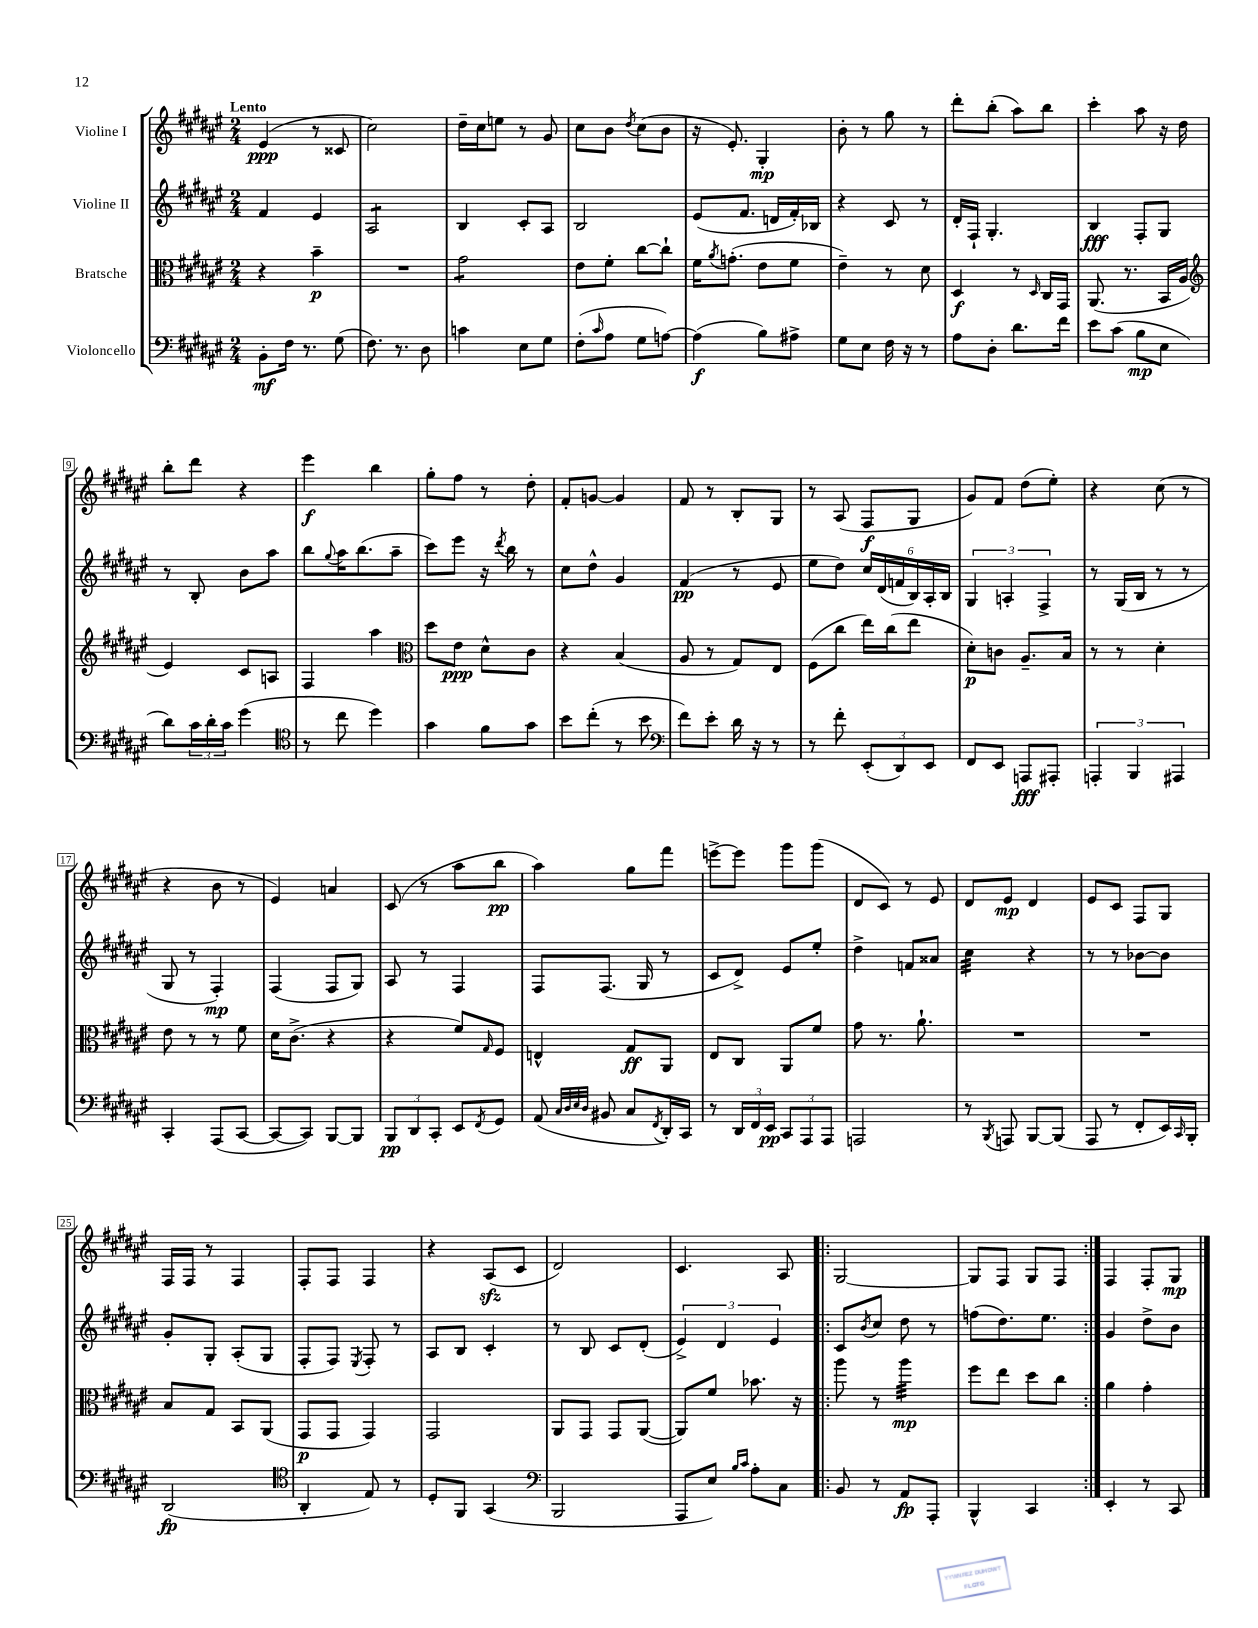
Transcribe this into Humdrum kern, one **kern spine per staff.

**kern	**dynam	**kern	**dynam	**kern	**dynam	**kern	**dynam
*part4	*part4	*part3	*part3	*part2	*part2	*part1	*part1
*staff4	*staff4	*staff3	*staff3	*staff2	*staff2	*staff1	*staff1
*I"Violoncello	*	*I"Bratsche	*	*I"Violine II	*	*I"Violine I	*
*clefF4	*	*clefC3	*	*clefG2	*	*clefG2	*
*k[f#c#g#d#a#e#]	*	*k[f#c#g#d#a#e#]	*	*k[f#c#g#d#a#e#]	*	*k[f#c#g#d#a#e#]	*
*M2/4	*	*M2/4	*	*M2/4	*	*M2/4	*
=1	=1	=1	=1	=1	=1	=1	=1
!	!	!	!	!	!	!LO:TX:a:B:t=Lento	!
8BB'\L	mf	4r	.	4f#/	.	(4e#/	ppp
16F#\Jk	.	.	.	.	.	.	.
8.r	.	.	.	.	.	.	.
.	.	4b~\	p	4e#/	.	8r	.
(8G#\	.	.	.	.	.	8c##X/	.
=2	=2	=2	=2	=2	=2	=2	=2
*	*	*	*	*tremolo	*	*	*
8.F#\)	.	2r	.	8A#/L	.	2cc#\)	.
.	.	.	.	8A#/	.	.	.
8.r	.	.	.	.	.	.	.
.	.	.	.	8A#/	.	.	.
8D#\	.	.	.	8A#/J	.	.	.
*	*	*	*	*Xtremolo	*	*	*
=3	=3	=3	=3	=3	=3	=3	=3
*	*	*tremolo	*	*	*	*	*
4cn\	.	8g#\L	.	4B/	.	16dd#~\LL	.
.	.	.	.	.	.	16cc#\J	.
.	.	8g#\	.	.	.	8een\J	.
8E#\L	.	8g#\	.	8c#'/L	.	8r	.
8G#\J	.	8g#\J	.	8A#/J	.	8g#/	.
*	*	*Xtremolo	*	*	*	*	*
=4	=4	=4	=4	=4	=4	=4	=4
(8F#'\L	.	8e#\L	.	2B/	.	8cc#\L	.
16qqc#/	.	.	.	.	.	.	.
8A#\J	.	8f#'\J	.	.	.	8b\J	.
.	.	.	.	.	.	8qdd#/	.
8G#\L	.	[8cc#\L	.	.	.	(8cc#\L	.
[8An\J)	.	8cc#`\J]	.	.	.	8b\J	.
=5	=5	=5	=5	=5	=5	=5	=5
(4A\]	f	16f#\KL	.	(8e#/L	.	16r	.
.	.	8qa#/	.	.	.	.	.
.	.	(8.gn'\J	.	.	.	8.e#'/)	.
.	.	.	.	8.f#/J	.	.	.
8B\L)	.	8e#\L	.	.	.	4G#'/	mp
.	.	.	.	16dn/LL	.	.	.
8A#X^\J	.	8f#\J	.	16f#'/)	.	.	.
.	.	.	.	16B-X/JJ	.	.	.
=6	=6	=6	=6	=6	=6	=6	=6
8G#\L	.	4e#~\)	.	4r	.	8b'\	.
8E#\J	.	.	.	.	.	8r	.
16F#\	.	8r	.	8c#/	.	8gg#\	.
16r	.	.	.	.	.	.	.
8r	.	8d#\	.	8r	.	8r	.
=7	=7	=7	=7	=7	=7	=7	=7
8A#\L	.	4D#/	f	16d#'/LL	.	8ddd#'\L	.
.	.	.	.	16F#`/JJ	.	.	.
8D#'\J	.	.	.	4.G#'/	.	(8bb'\J	.
8.d#\L	.	8r	.	.	.	8aa#\L)	.
.	.	16qqD#/	.	.	.	.	.
.	.	16C#/LL	.	.	.	8bb\J	.
16f#\Jk	.	16GG#/JJ	.	.	.	.	.
=8	=8	=8	=8	=8	=8	=8	=8
8e#\L	.	(8.AA#/	.	4B/	fff	4ccc#'\	.
(8c#\J	.	.	.	.	.	.	.
.	.	8.r	.	.	.	.	.
8B\L	mp	.	.	8F#'/L	.	8aa#\	.
8E#\J	.	16BB/LL	.	8G#/J	.	16r	.
.	.	16A#/JJ	.	.	.	16dd#\	.
!!LO:LB:g=z
=9	=9	=9	=9	=9	=9	=9	=9
*	*	*clefG2	*	*	*	*	*
8d#\L)	.	4e#/)	.	8r	.	8bb'\L	.
24c#\L	.	.	.	8B'/	.	8ddd#\J	.
24d#'\	.	.	.	.	.	.	.
24c#\JJ	.	.	.	.	.	.	.
(4g#\	.	8c#/L	.	8b\L	.	4r	.
.	.	8An/J	.	8aa#\J	.	.	.
=10	=10	=10	=10	=10	=10	=10	=10
*clefC4	*	*	*	*	*	*	*
8r	.	4F#/	.	8bb\L	.	4eee#\	f
.	.	.	.	8qqgg#/	.	.	.
8cc#\	.	.	.	16aa#\K	.	.	.
.	.	.	.	(8.bb\	.	.	.
4dd#\)	.	4aa#\	.	.	.	4bb\	.
.	.	.	.	8aa#~\J	.	.	.
=11	=11	=11	=11	=11	=11	=11	=11
*	*	*clefC3	*	*	*	*	*
4g#\	.	8dd#\L	.	8ccc#\L)	.	8gg#'\L	.
.	.	8e#\J	ppp	8eee#\J	.	8ff#\J	.
8f#\L	.	8d#^^\L	.	16r	.	8r	.
.	.	.	.	8qddd#/	.	.	.
.	.	.	.	16bb\	.	.	.
8g#\J	.	8c#\J	.	8r	.	8dd#'\	.
=12	=12	=12	=12	=12	=12	=12	=12
8b\L	.	4r	.	8cc#\L	.	8f#'/L	.
(8cc#'\J	.	.	.	8dd#^^\J	.	[8gn/J	.
8r	.	(4B/	.	4g#/	.	4g/]	.
8b\	.	.	.	.	.	.	.
=13	=13	=13	=13	=13	=13	=13	=13
*clefF4	*	*	*	*	*	*	*
8f#\L)	.	8A#/	.	(4f#/	pp	8f#/	.
8e#'\J	.	8r	.	.	.	8r	.
16d#\	.	8G#/L)	.	8r	.	8B'/L	.
16r	.	.	.	.	.	.	.
8r	.	8E#/J	.	8e#/	.	8G#/J	.
=14	=14	=14	=14	=14	=14	=14	=14
8r	.	(8F#\L	.	8ee#\L	.	8r	.
8f#'\	.	8cc#\J	.	8dd#\J)	.	(8A#/	.
(12EE#'/L	.	16ee#\LL)	.	24cc#/LL	.	8F#/L	f
.	.	.	.	(24d#/	.	.	.
.	.	(16cc#\J	.	.	.	.	.
12DD#/)	.	.	.	24fn/	.	.	.
.	.	8ee#\J	.	24B/)	.	8G#/J	.
12EE#/J	.	.	.	24A#'/	.	.	.
.	.	.	.	24B/JJ	.	.	.
=15	=15	=15	=15	=15	=15	=15	=15
8FF#/L	.	8d#'\L)	p	6G#/	.	8g#/L)	.
8EE#/J	.	8cn\J	.	.	.	8f#/J	.
.	.	.	.	6An'/	.	.	.
8AAAn/L	fff	8.A#~/L	.	.	.	(8dd#\L	.
.	.	.	.	6F#^/	.	.	.
8AAA#X'/J	.	.	.	.	.	8ee#'\J)	.
.	.	16B/Jk	.	.	.	.	.
=16	=16	=16	=16	=16	=16	=16	=16
6AAAn'/	.	8r	.	8r	.	4r	.
.	.	8r	.	(16G#/LL	.	.	.
6BBB/	.	.	.	.	.	.	.
.	.	.	.	16B/JJ	.	.	.
.	.	4d#'\	.	8r	.	(8cc#\	.
6AAA#X/	.	.	.	.	.	.	.
.	.	.	.	8r	.	8r	.
!!LO:LB:g=z
=17	=17	=17	=17	=17	=17	=17	=17
4CC#'/	.	8e#\	.	8G#/	.	4r	.
.	.	8r	.	8r	.	.	.
(8AAA#/L	.	8r	.	4F#'/)	mp	8b\	.
[8CC#/J	.	8f#\	.	.	.	8r	.
=18	=18	=18	=18	=18	=18	=18	=18
8CC#/L_	.	16d#\KL	.	(4F#/	.	4e#/)	.
.	.	(8.c#^\J	.	.	.	.	.
8CC#/J])	.	.	.	.	.	.	.
[8BBB/L	.	4r	.	8F#/L	.	4an/	.
8BBB/J]	.	.	.	8G#/J)	.	.	.
=19	=19	=19	=19	=19	=19	=19	=19
12BBB/L	pp	4r	.	8A#/	.	(8c#/	.
12DD#/	.	.	.	.	.	.	.
.	.	.	.	8r	.	8r	.
12CC#'/J	.	.	.	.	.	.	.
8EE#/L	.	8f#/L)	.	4F#/	.	8aa#\L	.
8qFF#/	.	16qqG#/	.	.	.	.	.
8GG#/J	.	8F#/J	.	.	.	8bb\J	pp
=20	=20	=20	=20	=20	=20	=20	=20
(8AA#/	.	4En^^/	.	8F#/L	.	4aa#\)	.
32qqC#/LLL	.	.	.	.	.	.	.
32qqD#/	.	.	.	.	.	.	.
32qqE#/	.	.	.	.	.	.	.
32qqD#/JJJ	.	.	.	.	.	.	.
8BB#X/	.	.	.	(8.F#/J	.	.	.
8C#/L	.	8G#/L	ff	.	.	8gg#\L	.
.	.	.	.	16G#/	.	.	.
8qFF#/	.	.	.	.	.	.	.
16DD#'/L)	.	8AA#/J	.	8r	.	8fff#\J	.
16CC#/JJ	.	.	.	.	.	.	.
=21	=21	=21	=21	=21	=21	=21	=21
8r	.	8E#/L	.	8c#/L	.	[8eeen^\L	.
24DD#/LL	.	8C#/J	.	8d#^/J)	.	8eee\J]	.
24FF#/	.	.	.	.	.	.	.
24EE#/JJ	pp	.	.	.	.	.	.
12CC#/L	.	8AA#/L	.	8e#/L	.	8ggg#\L	.
12AAA#/	.	.	.	.	.	.	.
.	.	8f#/J	.	8ee#'/J	.	(8ggg#\J	.
12AAA#/J	.	.	.	.	.	.	.
=22	=22	=22	=22	=22	=22	=22	=22
2AAAn/	.	8g#\	.	4dd#^\	.	8d#/L	.
.	.	8.r	.	.	.	8c#/J)	.
.	.	.	.	8fn/L	.	8r	.
.	.	8.a#`\	.	.	.	.	.
.	.	.	.	8a##X/J	.	8e#/	.
=23	=23	=23	=23	=23	=23	=23	=23
*	*	*	*	*tremolo	*	*	*
8r	.	2r	.	32cc#\LLL	.	8d#/L	.
.	.	.	.	32cc#\	.	.	.
.	.	.	.	32cc#\	.	.	.
.	.	.	.	32cc#\	.	.	.
8qBBB/	.	.	.	.	.	.	.
8AAAn/	.	.	.	32cc#\	.	8e#/J	mp
.	.	.	.	32cc#\	.	.	.
.	.	.	.	32cc#\	.	.	.
.	.	.	.	32cc#\JJJ	.	.	.
*	*	*	*	*Xtremolo	*	*	*
[8BBB/L	.	.	.	4r	.	4d#/	.
(8BBB/J]	.	.	.	.	.	.	.
=24	=24	=24	=24	=24	=24	=24	=24
8AAA#/	.	2r	.	8r	.	8e#/L	.
8r	.	.	.	8r	.	8c#/J	.
8FF#'/L	.	.	.	[8b-X\L	.	8F#/L	.
16EE#/L)	.	.	.	8b-\J]	.	8G#/J	.
16qqCC#/	.	.	.	.	.	.	.
16BBB'/JJ	.	.	.	.	.	.	.
!!LO:LB:g=z
=25	=25	=25	=25	=25	=25	=25	=25
(2DD#/	fp	8B/L	.	8g#'/L	.	16F#/LL	.
.	.	.	.	.	.	16F#/JJ	.
.	.	8G#/J	.	8G#'/J	.	8r	.
.	.	8BB/L	.	(8A#'/L	.	4F#/	.
.	.	(8AA#/J	.	8G#/J	.	.	.
=26	=26	=26	=26	=26	=26	=26	=26
*clefC4	*	*	*	*	*	*	*
4AA#'/	.	8GG#/L	p	8F#'/L	.	8F#'/L	.
.	.	8GG#/J	.	8F#/J)	.	8F#/J	.
.	.	.	.	8qE#/	.	.	.
8E#/)	.	4GG#/)	.	8F#'/	.	4F#/	.
8r	.	.	.	8r	.	.	.
=27	=27	=27	=27	=27	=27	=27	=27
8D#'/L	.	2GG#/	.	8A#/L	.	4r	.
8FF#/J	.	.	.	8B/J	.	.	.
(4GG#/	.	.	.	4c#'/	.	(8A#zz/L	.
.	.	.	.	.	.	8c#/J	.
=28	=28	=28	=28	=28	=28	=28	=28
*clefF4	*	*	*	*	*	*	*
2BBB/	.	8AA#/L	.	8r	.	2d#/)	.
.	.	8GG#/J	.	8B/	.	.	.
.	.	8GG#/L	.	8c#/L	.	.	.
.	.	([8AA#/J	.	(8d#'/J	.	.	.
=29	=29	=29	=29	=29	=29	=29	=29
8AAA#/L	.	8AA#/L])	.	6e#^/)	.	4.c#/	.
8E#/J)	.	8f#/J	.	.	.	.	.
.	.	.	.	6d#/	.	.	.
16qqB/LL	.	.	.	.	.	.	.
16qqc#/JJ	.	.	.	.	.	.	.
8A#'\L	.	8.b-X\	.	.	.	.	.
.	.	.	.	6e#/	.	.	.
8C#\J	.	.	.	.	.	8A#/	.
.	.	16r	.	.	.	.	.
=30!|:	=30!|:	=30!|:	=30!|:	=30!|:	=30!|:	=30!|:	=30!|:
8BB/	.	8aa#\	.	8c#/L	.	[2G#/	.
.	.	.	.	8qb/	.	.	.
8r	.	8r	.	8cc#/J	.	.	.
*	*	*tremolo	*	*	*	*	*
8AA#/L	fp	32aa#\LLL	mp	8dd#\	.	.	.
.	.	32aa#\	.	.	.	.	.
.	.	32aa#\	.	.	.	.	.
.	.	32aa#\	.	.	.	.	.
8AAA#'/J	.	32aa#\	.	8r	.	.	.
.	.	32aa#\	.	.	.	.	.
.	.	32aa#\	.	.	.	.	.
.	.	32aa#\JJJ	.	.	.	.	.
*	*	*Xtremolo	*	*	*	*	*
=31	=31	=31	=31	=31	=31	=31	=31
4BBB^^/	.	8ff#\L	.	(8ffn\L	.	8G#/L]	.
.	.	8ee#\J	.	8.dd#\)	.	8F#/J	.
4CC#/	.	8dd#\L	.	.	.	8G#/L	.
.	.	.	.	8.ee#\J	.	.	.
.	.	8cc#\J	.	.	.	8F#/J	.
=32:|!	=32:|!	=32:|!	=32:|!	=32:|!	=32:|!	=32:|!	=32:|!
4EE#'/	.	4a#\	.	4g#/	.	4F#/	.
8r	.	4g#'\	.	8dd#^\L	.	8F#'/L	.
8CC#/	.	.	.	8b\J	.	8G#/J	mp
==	==	==	==	==	==	==	==
*-	*-	*-	*-	*-	*-	*-	*-
